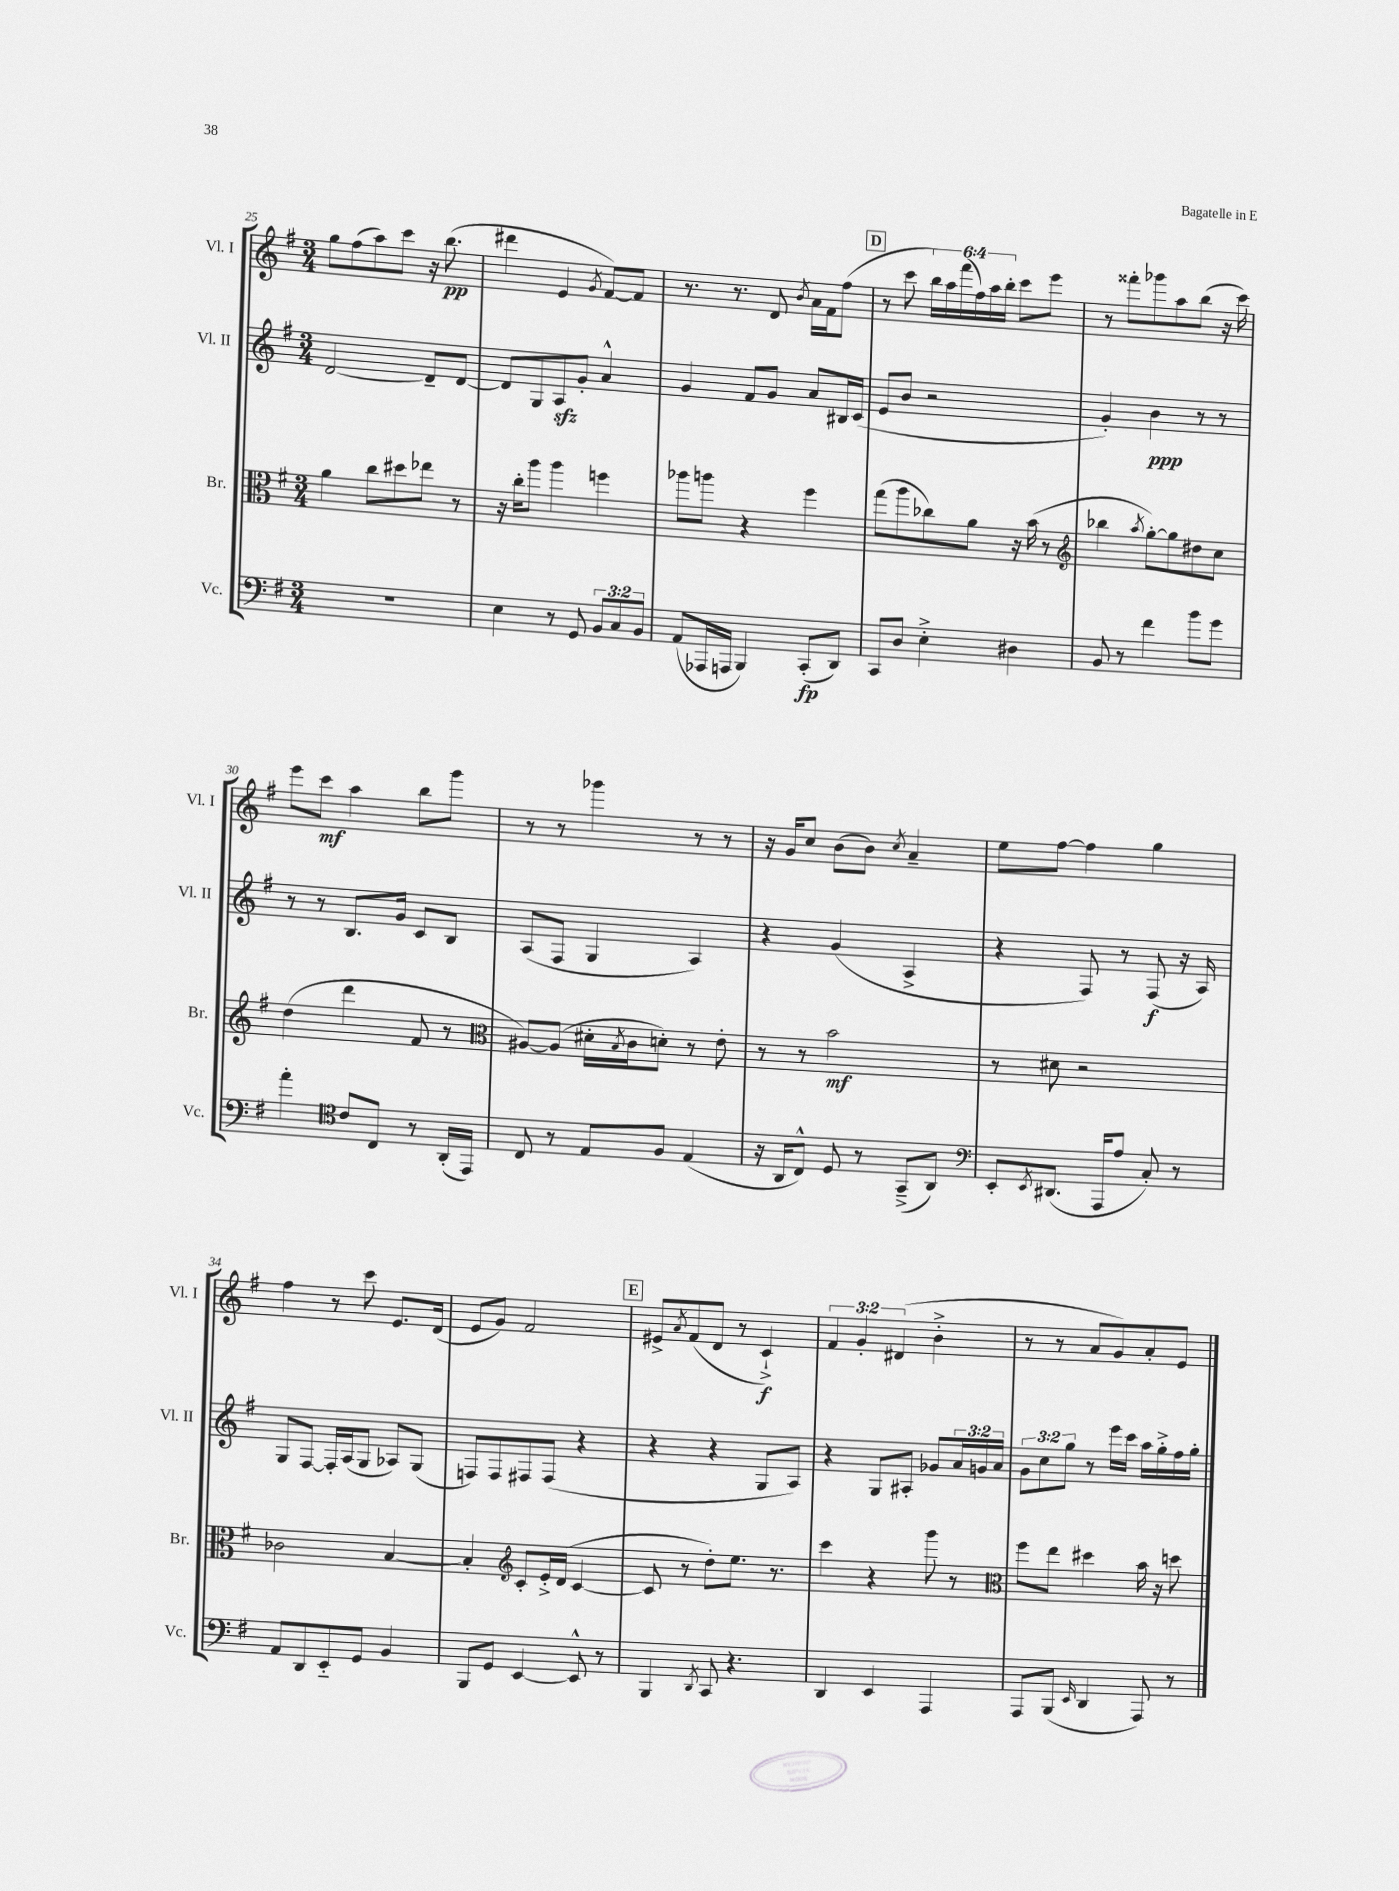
<<
\new StaffGroup <<
\new Staff = "s0" \with { instrumentName = "Vl. I" shortInstrumentName = "Vl. I" } {
    \clef treble \key g \major \numericTimeSignature \time 3/4 \override Staff.TupletNumber.text = #tuplet-number::calc-fraction-text
    g''8 fis''8( a''8) c'''8 r16 b''8.\pp( |
    dis'''4 e'4 \acciaccatura { g'8 } fis'8~) fis'8 |
    r8. r8. d'8 \acciaccatura { b'8 } a'16 fis'16 fis''8( |
    \mark \markup { \box "D" } r8 c'''8 \tuplet 6/4 { b''16) a''16 fis'''16( fis''16) a''16 b''16-. } c'''8 e'''8 |
    r8 fisis'''8-. ges'''8 a''8 b''8( r16 c'''16) |
    e'''8 c'''8\mf a''4 b''8 g'''8 |
    r8 r8 ges'''4 r8 r8 |
    r16 g'16 c''8 b'8( b'8) \acciaccatura { c''8 } a'4-- |
    e''8 fis''8~ fis''4 g''4 |
    fis''4 r8 c'''8 e'8. d'16( |
    e'8 g'8) fis'2 |
    \mark \markup { \box "E" } eis'8-> \acciaccatura { a'8 } fis'8( d'8 r8 c'4-!->\f) |
    \tuplet 3/2 { fis'4 g'4-. dis'4( } b'4-.-> |
    r8 r8 a'8 g'8) a'8-. e'8 \bar "|." |
}
\new Staff = "s1" \with { instrumentName = "Vl. II" shortInstrumentName = "Vl. II" } {
    \clef treble \key g \major \numericTimeSignature \time 3/4 \override Staff.TupletNumber.text = #tuplet-number::calc-fraction-text
    d'2~ d'8-- d'8~ |
    d'8 g8 a8\sfz g'8-. a'4-^ |
    g'4 fis'8 g'8 a'8 bis16 c'16( |
    \mark \markup { \box "D" } e'8 b'8 r2 |
    g'4-.) b'4\ppp r8 r8 |
    r8 r8 b8. g'16 c'8 b8 |
    a8( fis8 g4 a4) |
    r4 g'4( a4-> |
    r4 fis8) r8 fis8\f( r16 a16) |
    g8 fis8~ fis16-. a16( g8 aes8) g8( |
    f8) f8 fis8 fis8( r4 |
    \mark \markup { \box "E" } r4 r4 g8 a8) |
    r4 g8 ais8-. ges'8 \tuplet 3/2 { a'16 g'16 a'16 } |
    \tuplet 3/2 { g'8 c''8 g''8 } r8 e'''16 c'''16 a''16 g''16-.-> fis''16 g''16-. \bar "|." |
}
\new Staff = "s2" \with { instrumentName = "Br." shortInstrumentName = "Br." } {
    \clef alto \key g \major \numericTimeSignature \time 3/4
    a'4 c''8 dis''8 ees''8 r8 |
    r16 c''16-. a''8 a''4 f''4 |
    aes''8 a''8 r4 fis''4 |
    \mark \markup { \box "D" } g''8( a''8 ces''8) a'8 r16 b'16( r8 |
    \clef treble bes''4 \acciaccatura { a''8 } g''8~-.) g''8 dis''8 c''8 |
    d''4( d'''4 fis'8 r8 |
    \clef alto ais8~) ais8( dis'16-. \acciaccatura { b8 } c'16 d'8-.) r8 e'8-. |
    r8 r8 b'2\mf |
    r8 dis'8 r2 |
    ces'2 b4~ |
    b4-. \clef treble c'8-. e'16-.-> d'16( c'4~ |
    \mark \markup { \box "E" } c'8 r8 d''8-.) e''8. r8. |
    c'''4 r4 g'''8 r8 |
    \clef alto fis''8 e''8 dis''4 b'16 r16 d''8 \bar "|." |
}
\new Staff = "s3" \with { instrumentName = "Vc." shortInstrumentName = "Vc." } {
    \clef bass \key g \major \numericTimeSignature \time 3/4 \override Staff.TupletNumber.text = #tuplet-number::calc-fraction-text
    R2. |
    e4 r8 g,8 \tuplet 3/2 { b,8 c8 b,8 } |
    a,8( aes,,16 a,,16 b,,4) c,8-.\fp( d,8) |
    \mark \markup { \box "D" } c,8 d8 e4-.-> dis4 |
    b,8 r8 fis'4 b'8 g'8 |
    a'4-. \clef tenor c'8 c8 r8 a,16-.( e,16) |
    c8 r8 e8 fis8 e4( |
    r16 a,16 c8-^) d8 r8 g,8--->( a,8) |
    \clef bass e,8-. \acciaccatura { e,8 } dis,8.( a,,16 a8 c8-.) r8 |
    a,8 d,8 e,8-_ g,8 b,4 |
    b,,8 g,8 e,4~ e,8-^ r8 |
    \mark \markup { \box "E" } b,,4 \acciaccatura { d,8 } c,8 r4. |
    d,4 e,4 a,,4 |
    a,,8 b,,8( \grace { e,16 } d,4 a,,8) r8 \bar "|." |
}
>>
>>
\layout { \context { \Score currentBarNumber = #25 } }
